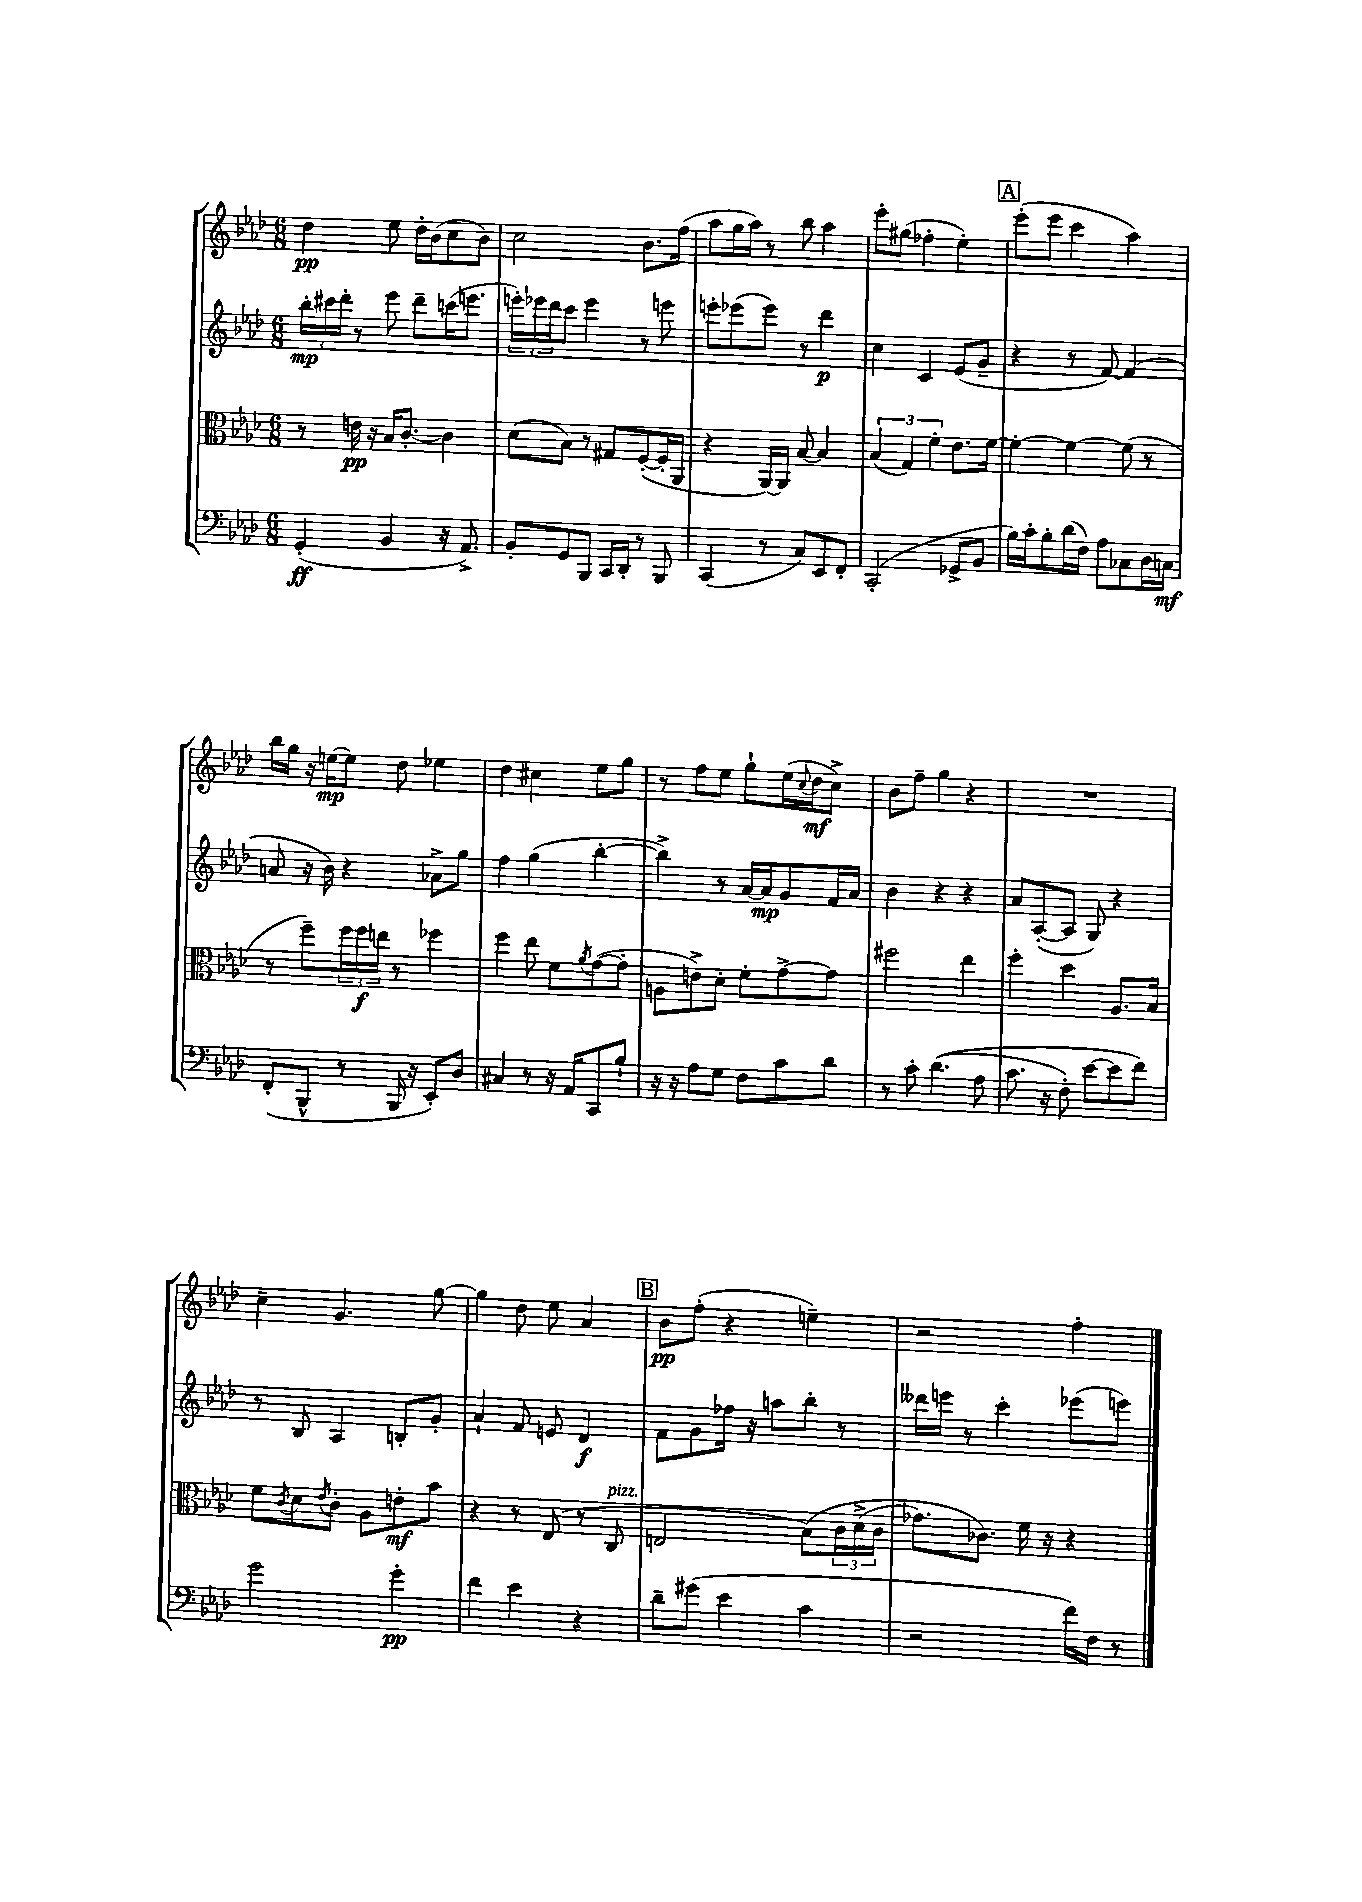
<<
\new StaffGroup <<
\new Staff = "s0" {
    \clef treble \key aes \major \numericTimeSignature \time 6/8
    des''4\pp ees''8 des''16-. bes'16( c''8 bes'8) |
    c''2 bes'8. f''16( |
    aes''8 g''16 aes''16) r8 bes''8 aes''4 |
    ees'''8-. gis''8( fes''4-. ees''4-.) |
    \mark \markup { \box "A" } ees'''8-.( ees'''8 c'''4 aes''4) |
    bes''16 g''16 r16 e''16~\mp e''8 des''8 ees''4 |
    des''4 cis''4 ees''8 g''8 |
    r8 f''8 ees''8 g''8-! ees''16( \appoggiatura { c''8 } des''16\mf c''8->) |
    bes'8 f''8-- g''4 r4 |
    R2. |
    c''4-- g'4. g''8~ |
    g''4 des''8 ees''8 aes'4 |
    \mark \markup { \box "B" } bes'8\pp f''8-.( r4 e''4--) |
    r2 f''4-. \bar "|." |
}
\new Staff = "s1" {
    \clef treble \key aes \major \numericTimeSignature \time 6/8
    \tuplet 3/2 { bes''16-.\mp cis'''16 des'''16-. } r8 ees'''8 des'''8-- c'''16( e'''8. |
    \tuplet 3/2 { e'''16-.) ees'''16 des'''16 } c'''8 ees'''4 r8 e'''8 |
    e'''8-. ees'''8( ees'''8) r8 des'''4\p |
    c''4 c'4 ees'8( g'8-- |
    \mark \markup { \box "A" } r4 r8 f'8~) f'4( |
    a'8 r16 bes'16) r4 aes'8-> g''8 |
    f''4 g''4( bes''4~-. |
    bes''4->) r8 aes'16~ aes'16\mp g'8 f'16 aes'16 |
    bes'4 r4 r4 |
    aes'8 aes8~-.( aes8 g8) r4 |
    r8 bes8 aes4 b8-. g'8-. |
    aes'4-! f'8 e'8 des'4\f |
    \mark \markup { \box "B" } f'8 g'8 fes''16 r16 a''8 bes''8-. r8 |
    deses'''16 e'''16 r8 c'''4-. ees'''8( e'''8) \bar "|." |
}
\new Staff = "s2" {
    \clef alto \key aes \major \numericTimeSignature \time 6/8
    r8 e'16\pp r16 bes16 c'8.~-. c'4 |
    des'8( bes8) r8 gis8 f8~-.( f16-. aes,16 |
    r4 aes,16~) aes,16 bes8~ bes4 |
    \tuplet 3/2 { bes4( g4) f'4-. } ees'8. f'16~ |
    \mark \markup { \box "A" } f'4~-. f'4~ f'8( r8 |
    r8 f''8--) \tuplet 3/2 { f''16 f''16\f e''16 } r8 fes''4 |
    f''4 ees''8 f'8 \acciaccatura { aes'8 } g'8~( g'8-. |
    a8 e'8->) des'8-. f'8-. g'8~-> g'8 |
    fis''2 ees''4 |
    f''4-. des''4 aes8. bes16 |
    f'8 \acciaccatura { c'8 } des'8 \acciaccatura { ees'8 } c'8-. aes8 e'8-.\mf bes'8 |
    r4 r8 ees8( r8 c8^\markup { \italic "pizz." } |
    \mark \markup { \box "B" } e2 bes8)\( \tuplet 3/2 { c'16 des'16->( c'16 } |
    ges'8.) ces'8.\) f'16 r16 r4 \bar "|." |
}
\new Staff = "s3" {
    \clef bass \key aes \major \numericTimeSignature \time 6/8
    g,4-.\ff( bes,4 r16 aes,8.->) |
    bes,8-. g,8 bes,,8 c,16 des,16-. r8 bes,,8 |
    c,4( r8 c8) ees,8 f,8-. |
    c,2-.( ges,8-> bes,8 |
    \mark \markup { \box "A" } bes16) c'16-. bes8-. des'16( f16) aes8 ces8 des16 c16\mf |
    f,8-.( bes,,8-^ r8 bes,,16 r16 ees,8-.) des8 |
    cis4 r8 r16 aes,16 c,8 bes8-! |
    r16 r16 aes8 g8 f8 c'8 des'8 |
    r8 c'8-. des'4.(\( aes8 |
    c'8. r16 f8-.) ees'8~ ees'8 f'8\) |
    g'2 g'4-.\pp |
    f'4 ees'4 r4 |
    \mark \markup { \box "B" } des'8-- gis'8( ees'4 c'4 |
    r2 f'16) f16 r8 \bar "|." |
}
>>
>>
\layout { \context { \Score \remove "Bar_number_engraver" } }
